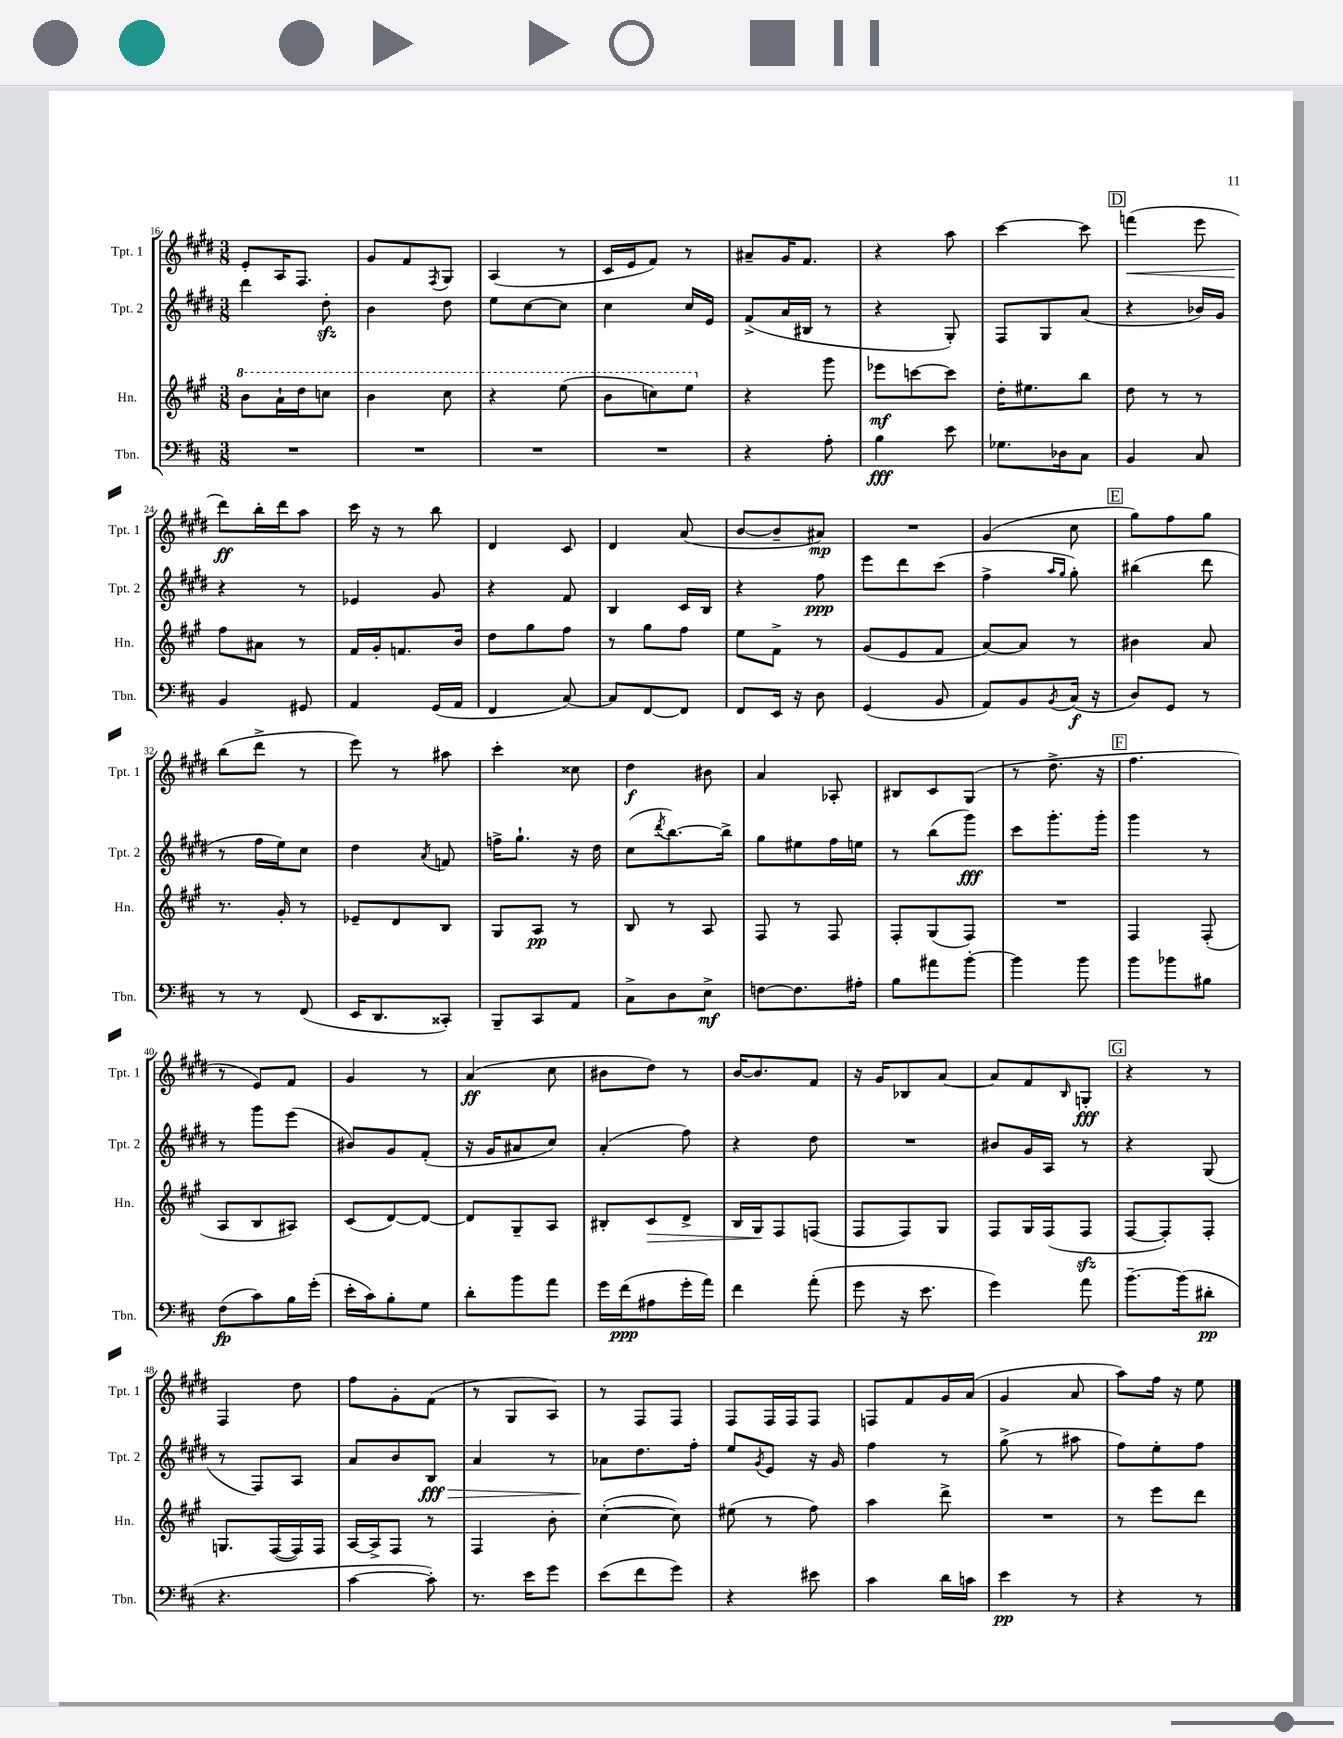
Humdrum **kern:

**kern	**dynam	**kern	**dynam	**kern	**dynam	**kern	**dynam
*part4	*part4	*part3	*part3	*part2	*part2	*part1	*part1
*staff4	*staff4	*staff3	*staff3	*staff2	*staff2	*staff1	*staff1
*I"Tbn.	*	*I"Hn.	*	*I"Tpt. 2	*	*I"Tpt. 1	*
*I'Tbn.	*	*I'Hn.	*	*I'Tpt. 2	*	*I'Tpt. 1	*
*clefF4	*	*clefG2	*	*clefG2	*	*clefG2	*
*k[f#c#]	*	*k[f#c#g#]	*	*k[f#c#g#d#]	*	*k[f#c#g#d#]	*
*M3/8	*	*M3/8	*	*M3/8	*	*M3/8	*
*	*	*8va	*	*	*	*	*
=16	=16	=16	=16	=16	=16	=16	=16
4.r	.	8bb\L	.	4ddd#\	.	8e'/L	.
.	.	16aa`\L	.	.	.	16A/K	.
.	.	16ddd\J	.	.	.	8.F#/J	.
.	.	8cccn\J	.	8dd#zz'\	.	.	.
=17	=17	=17	=17	=17	=17	=17	=17
4.r	.	4bb\	.	4b\	.	8g#/L	.
.	.	.	.	.	.	8f#/	.
.	.	.	.	.	.	8qF#/	.
.	.	8ccc#\	.	8dd#\	.	8G#/J	.
=18	=18	=18	=18	=18	=18	=18	=18
4.r	.	4r	.	8ee\L	.	(4A/	.
.	.	.	.	[8cc#\	.	.	.
.	.	(8eee\	.	8cc#\J]	.	8r	.
=19	=19	=19	=19	=19	=19	=19	=19
4.r	.	8bb\L	.	4cc#\	.	16c#/LL	.
.	.	.	.	.	.	16e/J	.
.	.	8cccn\)	.	.	.	8f#/J)	.
.	.	8eee\J	.	16cc#/LL	.	8r	.
.	.	.	.	16e/JJ	.	.	.
=20	=20	=20	=20	=20	=20	=20	=20
*	*	*X8va	*	*	*	*	*
4r	.	4r	.	(8f#^/L	.	8a#X~/L	.
.	.	.	.	16a/L	.	16g#/K	.
.	.	.	.	16B#X/JJ	.	8.f#/J	.
8A'\	.	8ggg#\	.	8r	.	.	.
=21	=21	=21	=21	=21	=21	=21	=21
4B\	fff	8eee-X\L	mf	4r	.	4r	.
.	.	[8cccn\	.	.	.	.	.
8e\	.	8ccc\J]	.	8G#'/)	.	8aa\	.
=22	=22	=22	=22	=22	=22	=22	=22
8.G-X\L	.	16dd'\KL	.	8F#/L	.	[4ccc#\	.
.	.	8.ee#X\	.	.	.	.	.
.	.	.	.	8G#/	.	.	.
16D-X\k	.	.	.	.	.	.	.
8C#\J	.	8bb\J	.	(8a/J	.	8ccc#\]	.
!!LO:REH:place=s1:t=D
=23	=23	=23	=23	=23	=23	=23	=23
!	!	!	!	!	!	!	!LO:HP:b
4BB/	.	8dd\	.	4r	.	(4fffn\	<
.	.	8r	.	.	.	.	.
8C#/	.	8r	.	16b-X/LL)	.	8eee\	.
.	.	.	.	16g#/JJ	.	.	.
!!LO:LB:g=z
=24	=24	=24	=24	=24	=24	=24	=24
4BB/	.	8ff#\L	.	4r	.	8ddd#\L)	ff
.	.	8a#X\J	.	.	.	16bb'\L	[
.	.	.	.	.	.	16ddd#\J	.
8GG#X/	.	8r	.	8r	.	8aa\J	.
=25	=25	=25	=25	=25	=25	=25	=25
4AA/	.	16f#/LL	.	4e-X/	.	16ccc#\	.
.	.	16g#'/J	.	.	.	16r	.
.	.	8.fn/	.	.	.	8r	.
(16GG/LL	.	.	.	8g#/	.	8bb\	.
16AA/JJ	.	16b/Jk	.	.	.	.	.
=26	=26	=26	=26	=26	=26	=26	=26
4FF#/	.	8dd\L	.	4r	.	4d#/	.
.	.	8gg#\	.	.	.	.	.
[8C#/)	.	8ff#\J	.	8f#/	.	8c#/	.
=27	=27	=27	=27	=27	=27	=27	=27
8C#/L]	.	8r	.	4B/	.	4d#/	.
[8FF#/	.	8gg#\L	.	.	.	.	.
8FF#/J]	.	8ff#\J	.	16c#/LL	.	(8a/	.
.	.	.	.	16B/JJ	.	.	.
=28	=28	=28	=28	=28	=28	=28	=28
8FF#/L	.	8ee\L	.	4r	.	[8b/L	.
16EE/Jk	.	8f#^\J	.	.	.	8b~/]	.
16r	.	.	.	.	.	.	.
8D\	.	8r	.	8ff#\	ppp	8a#X/J)	mp
=29	=29	=29	=29	=29	=29	=29	=29
(4GG/	.	(8g#/L	.	8eee\L	.	4.r	.
.	.	8e/	.	8ddd#\	.	.	.
8BB/	.	8f#/J	.	(8ccc#\J	.	.	.
=30	=30	=30	=30	=30	=30	=30	=30
8AA/L)	.	[8a/L)	.	4ff#^\	.	(4g#/	.
8BB/	.	8a/J]	.	.	.	.	.
.	.	.	.	16qqaa/LL	.	.	.
8qBB/	.	.	.	16qqgg#/JJ	.	.	.
(16C#/Jk	f	8r	.	8gg#'\)	.	8cc#\	.
16r	.	.	.	.	.	.	.
!!LO:REH:place=s1:t=E
=31	=31	=31	=31	=31	=31	=31	=31
8D/L)	.	4b#X\	.	(4bb#X\	.	8gg#\L)	.
8GG/J	.	.	.	.	.	8ff#\	.
8r	.	8a/	.	8ddd#\	.	8gg#\J	.
!!LO:LB:g=z
=32	=32	=32	=32	=32	=32	=32	=32
8r	.	8.r	.	8r	.	(8bb\L	.
8r	.	.	.	16ff#\LL	.	8ddd#^\J	.
.	.	16g#'/	.	16ee\J)	.	.	.
(8FF#/	.	8r	.	8cc#\J	.	8r	.
=33	=33	=33	=33	=33	=33	=33	=33
16EE/KL	.	8e-X~/L	.	4dd#\	.	8eee\)	.
8.DD/	.	.	.	.	.	.	.
.	.	8d/	.	.	.	8r	.
.	.	.	.	8qa/	.	.	.
8CC##X'/J)	.	8B/J	.	8fn/	.	8aa#X\	.
=34	=34	=34	=34	=34	=34	=34	=34
8BBB~/L	.	8G#/L	.	16ffn^\KL	.	4ccc#'\	.
.	.	.	.	8.gg#`\J	.	.	.
8CC#/	.	8A/J	pp	.	.	.	.
8AA/J	.	8r	.	16r	.	8cc##X\	.
.	.	.	.	16dd#\	.	.	.
=35	=35	=35	=35	=35	=35	=35	=35
8C#^\L	.	8B/	.	(8cc#\L	.	4dd#\	f
.	.	.	.	8qddd#/	.	.	.
8D\	.	8r	.	[8.bb\)	.	.	.
8E^\J	mf	8A/	.	.	.	8b#X\	.
.	.	.	.	16bb^\Jk]	.	.	.
=36	=36	=36	=36	=36	=36	=36	=36
[8Fn\L	.	8F#/	.	8gg#\L	.	4a/	.
8.F\]	.	8r	.	8ee#X\	.	.	.
.	.	8F#/	.	16ff#\L	.	8A-X'/	.
16A#X'\Jk	.	.	.	16een\JJ	.	.	.
=37	=37	=37	=37	=37	=37	=37	=37
8B\L	.	8F#'/L	.	8r	.	8B#X/L	.
8a#X\	.	(8G#/	.	(8bb\L	.	8c#/	.
[8b'\J	.	8F#/J)	.	8ggg#\J)	fff	(8G#/J	.
=38	=38	=38	=38	=38	=38	=38	=38
4b\]	.	4.r	.	8ccc#\L	.	8r	.
.	.	.	.	8.ggg#'\	.	8.dd#^\	.
8b\	.	.	.	.	.	.	.
.	.	.	.	16ggg#'\Jk	.	16r	.
!!LO:REH:place=s1:t=F
=39	=39	=39	=39	=39	=39	=39	=39
8b\L	.	4F#/	.	4ggg#\	.	4.ff#\	.
8b-X\	.	.	.	.	.	.	.
8B#X\J	.	(8F#'/	.	8r	.	.	.
!!LO:LB:g=z
=40	=40	=40	=40	=40	=40	=40	=40
(8F#\L	fp	8A/L	.	8r	.	8r	.
8c#\)	.	8B/	.	8ggg#\L	.	8e/L)	.
16B\L	.	8A#X/J)	.	(8eee\J	.	8f#/J	.
(16g'\JJ	.	.	.	.	.	.	.
=41	=41	=41	=41	=41	=41	=41	=41
16e'\LL	.	(8c#/L	.	8b#X/L)	.	4g#/	.
16c#\J)	.	.	.	.	.	.	.
8B'\	.	[8d/)	.	8g#/	.	.	.
8G\J	.	8d/J_	.	(8f#'/J	.	8r	.
=42	=42	=42	=42	=42	=42	=42	=42
8d'\L	.	8d/L]	.	16r	.	(4a/	ff
.	.	.	.	16g#/KL	.	.	.
8b\	.	8G#~/	.	8a#X/	.	.	.
8a\J	.	8A/J	.	8cc#/J)	.	8cc#\	.
=43	=43	=43	=43	=43	=43	=43	=43
16g\LL	.	8B#X'/L	.	(4a'/	.	8b#X\L	.
(16f#\J	ppp	.	.	.	.	.	.
!	!	!	!LO:HP:b	!	!	!	!
8A#X\	.	8c#/	>	.	.	8dd#\J)	.
16g'\L	.	8d^/J	.	8ff#\)	.	8r	.
16a\JJ)	.	.	.	.	.	.	.
=44	=44	=44	=44	=44	=44	=44	=44
4f#\	.	16B/LL	.	4r	.	[16b/KL	.
.	.	16G#/J	.	.	.	8.b/]	.
.	.	8F#/	]	.	.	.	.
(8a'\	.	(8Fn/J	.	8dd#\	.	8f#/J	.
=45	=45	=45	=45	=45	=45	=45	=45
8g\	.	8F#/L	.	4.r	.	16r	.
.	.	.	.	.	.	16g#/KL	.
16r	.	8F#/)	.	.	.	8B-X/	.
8.e\	.	.	.	.	.	.	.
.	.	8G#/J	.	.	.	[8a/J	.
=46	=46	=46	=46	=46	=46	=46	=46
4g\)	.	8F#/L	.	8b#X/L	.	8a/L]	.
.	.	16G#/L	.	16g#/L	.	8f#/	.
.	.	(16F#/J	.	16A/JJ	.	.	.
.	.	.	.	.	.	16qqB/	.
8a\	.	8F#zz/J	.	8r	.	8Gn'/J	fff
!!LO:REH:place=s1:t=G
=47	=47	=47	=47	=47	=47	=47	=47
[8.b~\L	.	[8F#/L	.	4r	.	4r	.
.	.	8F#'/])	.	.	.	.	.
(16b\k]	.	.	.	.	.	.	.
8d#X'\J	pp	8F#'/J	.	(8G#/	.	8r	.
!!LO:LB:g=z
=48	=48	=48	=48	=48	=48	=48	=48
4.r	.	8.Gn/L	.	8r	.	4F#/	.
.	.	.	.	8F#/L)	.	.	.
.	.	([16F#/L	.	.	.	.	.
.	.	16F#/])	.	8A/J	.	8dd#\	.
.	.	16F#/JJ	.	.	.	.	.
=49	=49	=49	=49	=49	=49	=49	=49
[4c#\	.	[16A/LL	.	8a/L	.	8ff#\L	.
.	.	16A^/J]	.	.	.	.	.
.	.	8F#/J	.	8b/	.	8g#'\	.
!	!	!	!	!	!LO:HP:b	!	!
8c#'\])	.	8r	.	8B/J	> fff	(8f#\J	.
=50	=50	=50	=50	=50	=50	=50	=50
8.r	.	4F#/	.	4a/	.	8r	.
.	.	.	.	.	.	8G#/L	.
16e\KL	.	.	.	.	.	.	.
8g\J	.	8b'\	.	8r	.	8A/J)	.
=51	=51	=51	=51	=51	=51	=51	=51
(8e\L	.	([4cc#'\	.	8a-X\L	.	8r	.
8f#\	.	.	.	8.dd#\	]	8F#/L	.
8g\J)	.	8cc#\])	.	.	.	8F#/J	.
.	.	.	.	16ff#'\Jk	.	.	.
=52	=52	=52	=52	=52	=52	=52	=52
4r	.	(8ee#X\	.	8ee/L	.	8F#/L	.
.	.	.	.	8qg#/	.	.	.
.	.	8r	.	8e/J	.	16F#/L	.
.	.	.	.	.	.	16F#/J	.
8e#X\	.	8ff#\)	.	16r	.	8F#/J	.
.	.	.	.	16g#/	.	.	.
=53	=53	=53	=53	=53	=53	=53	=53
4c#\	.	4aa\	.	4ff#\	.	8Fn/L	.
.	.	.	.	.	.	8f#/	.
16d\LL	.	8ddd^\	.	8r	.	16g#/L	.
16cn\JJ	.	.	.	.	.	(16a/JJ	.
=54	=54	=54	=54	=54	=54	=54	=54
4e\	pp	4.r	.	(8gg#^\	.	4g#/	.
.	.	.	.	8r	.	.	.
8r	.	.	.	8aa#X\	.	8a/	.
=55	=55	=55	=55	=55	=55	=55	=55
4r	.	8r	.	8ff#\L)	.	8aa\L)	.
.	.	8eee\L	.	8ee'\	.	16ff#\Jk	.
.	.	.	.	.	.	16r	.
8r	.	8ddd\J	.	8ff#\J	.	8ee\	.
==	==	==	==	==	==	==	==
*-	*-	*-	*-	*-	*-	*-	*-
